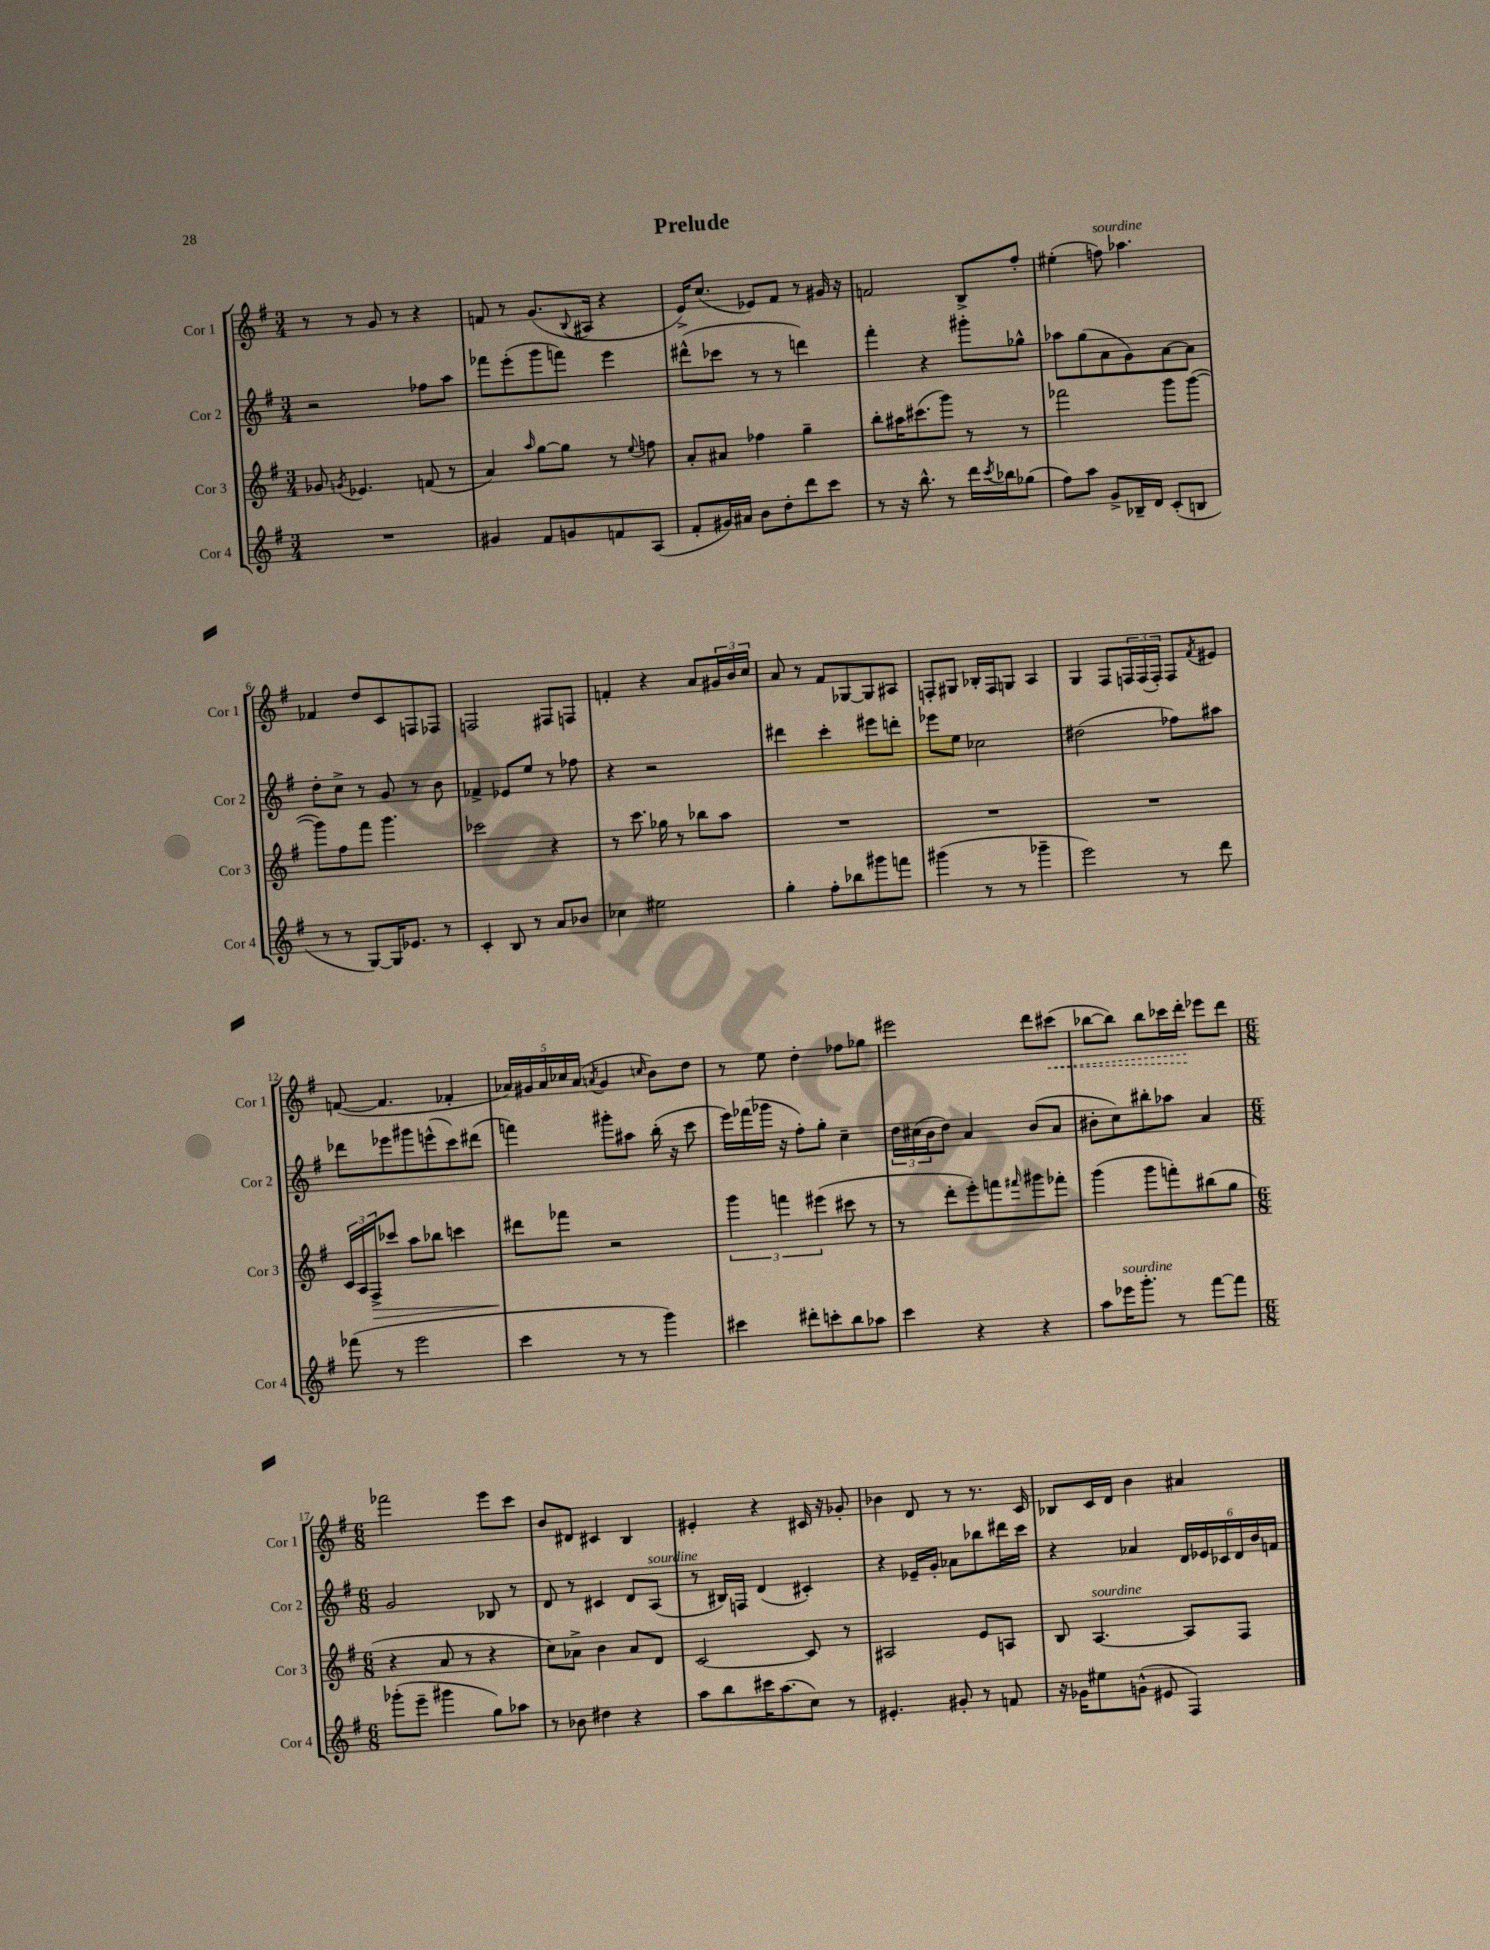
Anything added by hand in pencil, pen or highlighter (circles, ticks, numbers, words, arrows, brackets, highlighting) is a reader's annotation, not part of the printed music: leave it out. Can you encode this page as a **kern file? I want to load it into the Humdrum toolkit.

**kern	**kern	**kern	**kern
*staff4	*staff3	*staff2	*staff1
*clefG2	*clefG2	*clefG2	*clefG2
*k[f#]	*k[f#]	*k[f#]	*k[f#]
*M3/4	*M3/4	*M3/4	*M3/4
2.r	8g-/	2r	8r
.	8qg/	.	.
.	4.e-/	.	8r
.	.	.	8g/
.	.	.	8r
.	(8f/	8ff-\L	4r
.	8r	8aa\J	.
=	=	=	=
4g#/	4a/)	8fff-\L	8f/
.	.	(8eee'\	8r
.	16qqaa/	.	.
8f#/L	[8gg\L	8ggg\	(8.g/L
8g/	8gg\]J	8fff\J)	.
.	.	.	8qqB/
.	.	.	16A#/Jk
8f/	8r	4eee\	4r
.	8qqee/	.	.
(8A/J	8ff\	.	.
=	=	=	=
8f#'/L	8a'/L	(8ddd#^^\L	16e^/LK)
.	.	.	(8.cc/J
16g#/L)	8a#/J	8ccc-\J	.
16a#/JJ	.	.	.
8b\L	4ff-\	8r	8e-/L)
8dd'\	.	8r	8f#/J
8ddd\	4gg~\	4ddd\)	8r
8ccc\J	.	.	16g#/
.	.	.	16r
=	=	=	=
8r	8bb'\L	4fff#'\	2f/
16r	16aa#\K	.	.
8.bb^^\	(8.ccc#\	.	.
.	.	4r	.
8r	8ggg\J)	.	.
16ddd\LL	8r	8ggg#'\L	8B^/L
8qccc/	.	.	.
16bb-\J	.	.	.
(8gg-\J	8r	8gg-^^\J	8ff#'/J
=	=	=	=
8ff#\L)	2fff-\	8aa-\L	(4ee#'\
8aa\J	.	(8gg\	.
8g^/L	.	8a\	8ff\)
16B-~/L	.	8g\)	4.aa-\
16d/JJ	.	.	.
(8c'/L	8ggg\L	[8a\	.
8B/J	([8ggg\J	8a\]J	.
=	=	=	=
8r	8ggg\]L)	8dd'\L	4f-/
8r	8ff#\	8cc^\J	.
[8G/L)	8fff#\J	8r	8dd/L
16G/]K	4.ggg\	8g/	8c/
8.e-/J	.	.	.
.	.	8r	8F/
8r	.	8b\	8F-/J
=	=	=	=
4c'/	2ccc-\	4f-^/	2F/
8B/	.	8e-/L	.
8r	.	8ee/J	.
8a/L	4r	8r	8F#/L
8b-/J	.	8ff-\	8F/J
=	=	=	=
4cc-\	8r	4r	4f'/
.	8.ccc\	.	.
2ee#\	.	2r	4r
.	16gg-\	.	.
.	8r	.	.
.	8bb-\L	.	8a/L
.	8aa\J	.	24g#/L
.	.	.	24b/
.	.	.	24cc/JJ
=	=	=	=
4gg'\	2.r	4ddd#\	8a/
.	.	.	8r
8ff#'\L	.	4ccc'\	8f#/L
8bb-\	.	.	[8G-/
8ggg#\	.	8eee#\L	8G-/]
8fff\J	.	8ddd'\J	8A#/J
=	=	=	=
(4ggg#\	2.r	8eee-\L	8F'/L
.	.	8ee\J	8G#/J
8r	.	2cc-\	16B-'/LL
.	.	.	16F/J
8r	.	.	8G/J
4ggg-~\	.	.	4A/
=	=	=	=
2eee\)	2.r	(2dd#\	4G/
.	.	.	8F#/L
.	.	.	24F/L
.	.	.	(24F/
.	.	.	24F'/JJ)
8r	.	8ff-\L)	8F/L
.	.	.	8qf#/
8ddd\	.	8aa#\J	8e#/J
=	=	=	=
(8fff-\	24c/LL	8ddd-\L	([8f/
.	24A/	.	.
.	24F#^/J	.	.
8r	8ccc-/J	8eee-\	4.f/]
2eee\	8aa\L	8ggg#\	.
.	8bb-\J	(8eee^^\	.
.	4ccc\	8ccc\)	4f-'/
.	.	(8ddd#\J	.
=	=	=	=
4ccc\	8ddd#\L	4fff\)	20a-/LL)
.	.	.	20g#/
.	.	.	20a-/
.	8fff-\J	.	.
.	.	.	20cc-/
.	.	.	(20a-/JJ
.	.	.	8qa/
8r	2r	8ggg#'\L	4g#/
8r	.	8aa#\J	.
.	.	.	16qqcc/
4ggg\)	.	(16bb'\	8b\L)
.	.	16r	.
.	.	8ccc\	8dd\J
=	=	=	=
4ccc#\	6ggg\	16eee\LL)	8r
.	.	(16fff-\	.
.	.	16ggg-\JJ	8ee\
.	6fff\	.	.
.	.	16r	.
8ddd#'\L	.	8ff#'\L)	4dd'\
.	(6eee#\	.	.
8ccc'\	.	8gg'\J	.
8bb\	8ccc#\	4cc~\	8ff-\L
8aa-\J	8r	.	8gg-\J
=	=	=	=
4ccc\	8r	24dd\LL	2eee#\
.	.	(24cc#\	.
.	.	24b\J	.
.	8ddd'\L	8dd\J)	.
4r	8eee'\)	4a/	.
.	8fff\	.	.
.	16qqfff#/	.	.
4r	8ggg#\	(8b/L	8ddd\L
.	8fff-'\J	8a/J	(8ccc#\J
=	=	=	=
8aa\L	(4ggg\	8b#'\L	[8bb-\L
16eee-\K	.	8cc\)	8bb-\]J)
8.ggg'\J	.	.	.
.	8ggg\L	8bb#'\	8bb-\L
8r	8fff'\)	8aa-\J	16ccc-\L
.	.	.	16ddd'\JJ
[8fff#\L	(8bb#\	4a/	8eee-\L
8fff#\]J	8gg\J	.	8ddd\J
=	=	=	=
*M6/8	*M6/8	*M6/8	*M6/8
(8ggg-'\L	4r	2g/	2fff-\
8eee~\J	.	.	.
4ggg#\	8a/	.	.
.	8r	.	.
8gg\L)	4r	8B-/	8eee\L
8aa-\J	.	8r	8ccc\J
=	=	=	=
8r	8cc\L)	8d/	8b/L
8b-\	8a-^\J	8r	8d#/J
4dd#\	4b\	4c#/	4c#/
4r	8a-/L	8d/L	4B/
.	8d/J	(8A/J	.
=	=	=	=
8aa\L	[2c/	8r	4e#'/
8bb\	.	16B#/LL)	.
.	.	16F/JJ	.
16ccc#\K	.	(4d/	4r
(8.aa\	.	.	.
8cc\J)	8c/]	4c#'/)	16c#/
.	.	.	16r
8r	8r	.	8g-'/
=	=	=	=
4.e#'/	2A#/	4r	4b-\
.	.	16e-~/LL	8d/
.	.	16g'/JJ	.
8g#'/	.	8a-\L	8r
8r	8e/L	8bb-\	8.r
8f/	8A/J	16ddd#\L	.
.	.	16ccc\JJ	16c/
=	=	=	=
16r	8B/	4r	8B-/L
16g-\LK	.	.	.
8ee#\	[4.A/	.	16c/L
.	.	.	16d/JJ
(8g^^\J	.	4a-/	4b\
8e#/	.	.	.
4F#/)	8A/]L	24d/LL	4a#/
.	.	24e-/	.
.	.	24c-/	.
.	8F#/J	24d/	.
.	.	24b/	.
.	.	24f/JJ	.
==	==	==	==
*-	*-	*-	*-
